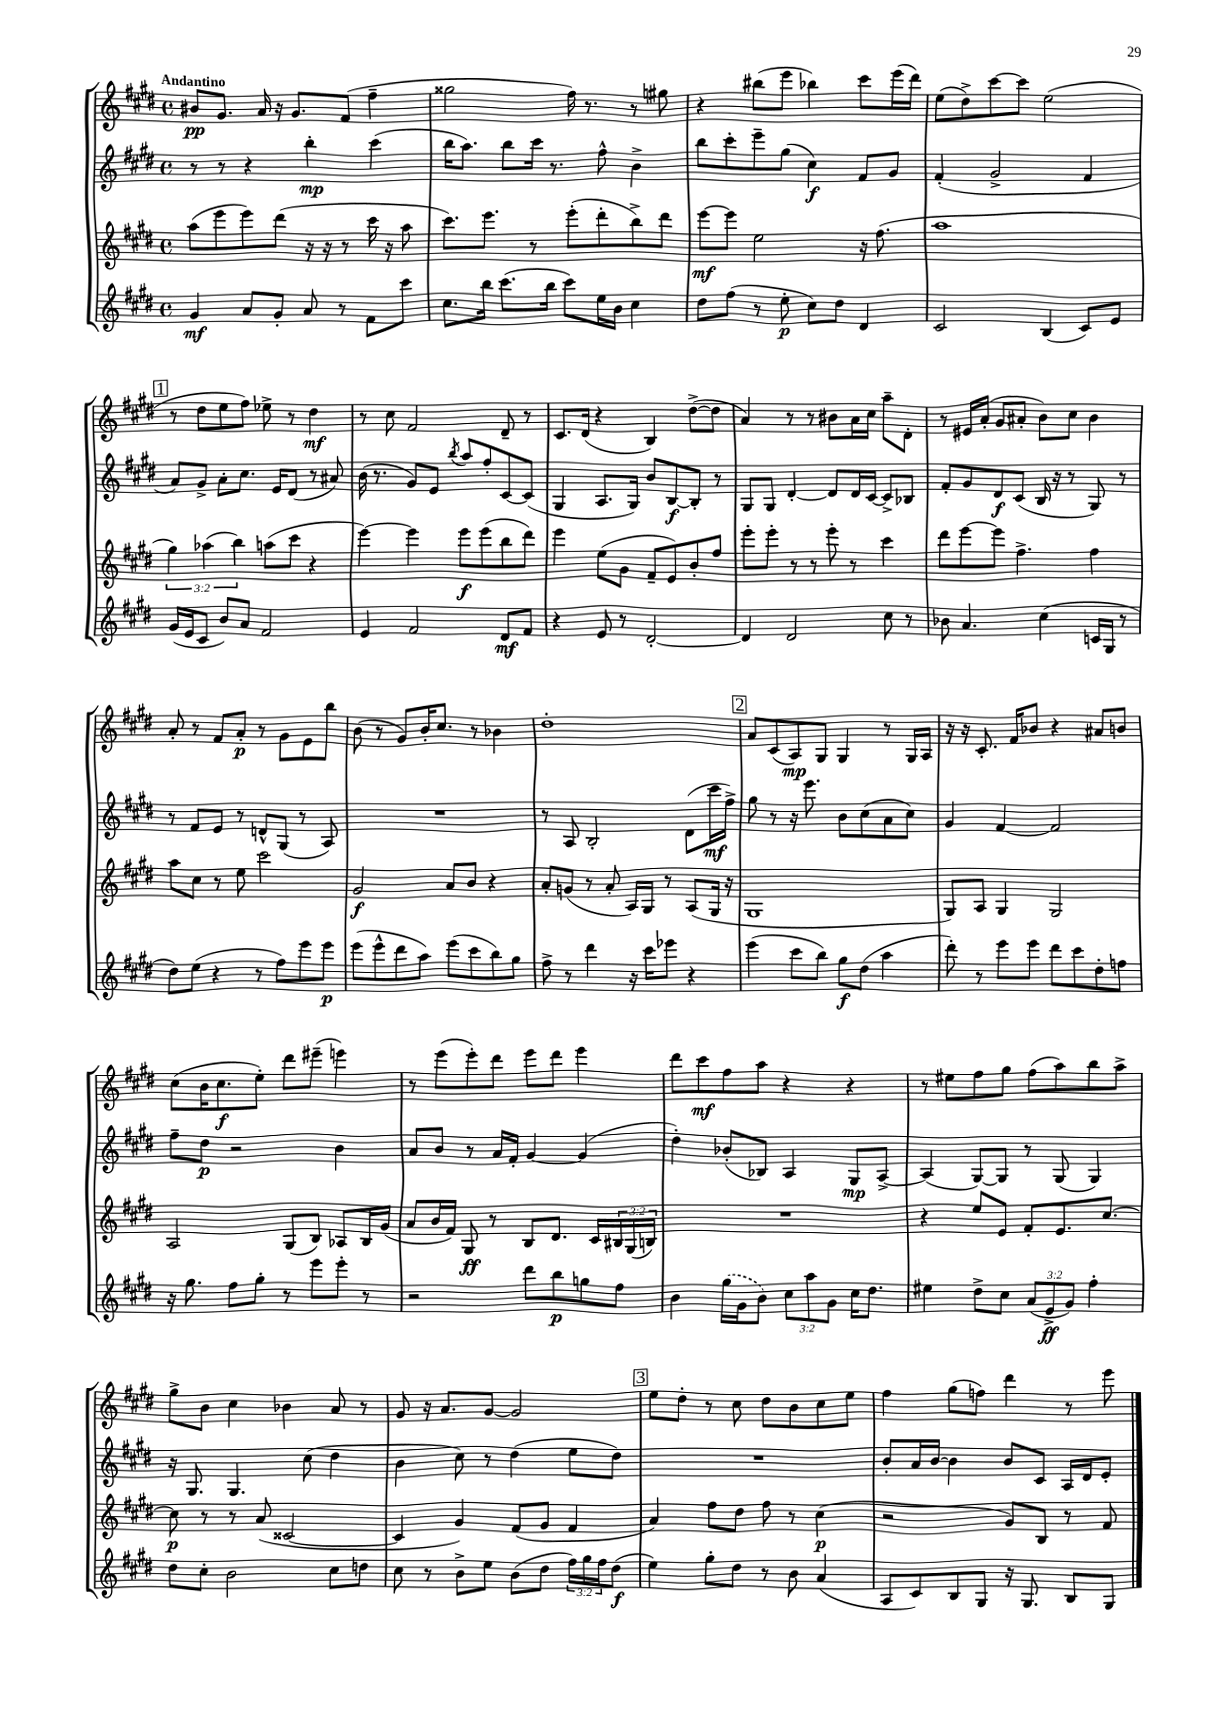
<<
\new StaffGroup <<
\new Staff = "s0" {
    \clef treble \key e \major \defaultTimeSignature \time 4/4 \tempo "Andantino"
    bis'8\pp gis'8. a'16 r16 gis'8. fis'8( fis''4-- |
    gisis''2 fis''16) r8. r8 gis''8 |
    r4 bis''8( e'''8 bes''4) cis'''8 e'''16( dis'''16) |
    e''8( dis''8->) cis'''8~ cis'''8 e''2( |
    \mark \markup { \box "1" } r8 dis''8 e''8 fis''8) ees''8-> r8 dis''4\mf |
    r8 cis''8 fis'2 dis'8-- r8 |
    cis'8. dis'16( r4 b4) dis''8~->( dis''8 |
    a'4) r8 r8 bis'8 a'16 cis''16 a''8-- dis'8-. |
    r8 eis'16 a'16-.( gis'8 ais'8-. b'8) cis''8 b'4 |
    a'8-. r8 fis'8 a'8-.\p r8 gis'8 e'8 b''8 |
    b'8( r8 gis'8) b'16-. cis''8. r8 bes'4 |
    dis''1-. |
    \mark \markup { \box "2" } a'8 cis'8( a8\mp) gis8 gis4 r8 gis16 a16 |
    r16 r16 cis'8.-. fis'16 bes'8 r4 ais'8 b'8 |
    cis''8( b'16 cis''8.\f e''8-.) dis'''8 eis'''8--( e'''4) |
    r8 e'''8( e'''8-.) dis'''8 e'''8 dis'''8 e'''4 |
    dis'''8 cis'''8\mf fis''8 a''8 r4 r4 |
    r8 eis''8 fis''8 gis''8 fis''8( a''8) b''8 a''8-> |
    gis''8-> b'8 cis''4 bes'4 a'8 r8 |
    gis'8 r16 a'8. gis'8~ gis'2 |
    \mark \markup { \box "3" } e''8 dis''8-. r8 cis''8 dis''8 b'8 cis''8 e''8 |
    fis''4 gis''8( f''8) dis'''4 r8 e'''8 \bar "|." |
}
\new Staff = "s1" {
    \clef treble \key e \major \defaultTimeSignature \time 4/4
    r8 r8 r4 b''4-.\mp cis'''4( |
    b''16 a''8.) b''8 cis'''16 r8. fis''8-^ b'4-> |
    b''8 cis'''8-. e'''8-- gis''8( cis''4\f) fis'8 gis'8 |
    fis'4-.( gis'2-> fis'4 |
    \mark \markup { \box "1" } a'8) gis'8-> a'8-. cis''8. e'16 dis'8( r8 ais'8) |
    b'16( r8. gis'8) e'8 \acciaccatura { b''8 } a''8 fis''8-. cis'8~ cis'8( |
    gis4 a8. gis16) b'8 b8~\f b8-. r8 |
    gis8 gis8 dis'4~-. dis'8 dis'16 cis'16~ cis'8-> bes8 |
    fis'8-. gis'8 dis'8\f cis'8( b16 r16 r8 gis8) r8 |
    r8 fis'8 e'8 r8 d'8-^ gis8( r8 a8) |
    R1 |
    r8 a8 b2-. dis'8( cis'''16\mf fis''16->) |
    \mark \markup { \box "2" } gis''8 r8 r16 e'''8. b'8 cis''8( a'8 cis''8) |
    gis'4 fis'4~ fis'2 |
    fis''8-- dis''8\p r2 b'4 |
    a'8 b'8 r8 a'16 fis'16-. gis'4~ gis'4( |
    dis''4-.) bes'8-.( bes8) a4 gis8\mp a8~-> |
    a4( gis8~) gis8 r8 gis8( gis4) |
    r16 gis8. gis4. cis''8( dis''4 |
    b'4 cis''8) r8 dis''4( e''8 dis''8) |
    \mark \markup { \box "3" } R1 |
    b'8-. a'16 b'16~ b'4 b'8 cis'8 a16 dis'16 e'8-. \bar "|." |
}
\new Staff = "s2" {
    \clef treble \key e \major \defaultTimeSignature \time 4/4 \override Staff.TupletNumber.text = #tuplet-number::calc-fraction-text
    a''8( e'''8 e'''8) dis'''8( r16 r16 r8 cis'''16 r16 a''8 |
    cis'''8.) e'''8. r8 e'''8-.( dis'''8-. b''8->) dis'''8 |
    e'''8~\mf e'''8 e''2 r16 fis''8.( |
    a''1 |
    \mark \markup { \box "1" } \tuplet 3/2 { gis''4) aes''4( b''4) } a''8( cis'''8 r4 |
    e'''4~) e'''4 e'''8\f e'''8( b''8 dis'''8) |
    e'''4 e''8( gis'8 fis'8-- e'8) b'8-. fis''8 |
    e'''8-. e'''8-. r8 r8 e'''8-. r8 cis'''4 |
    dis'''8 e'''8~ e'''8 fis''4.-> fis''4 |
    a''8 cis''8 r8 e''8 cis'''2 |
    gis'2\f a'8 b'8 r4 |
    a'8-. g'8( r8 a'8-. a16) gis16 r8 a8( gis16 r16 |
    \mark \markup { \box "2" } gis1 |
    gis8) a8 gis4 gis2 |
    a2 gis8( b8) aes8 b16 gis'16( |
    a'8 b'16 fis'16) gis8\ff r8 b8 dis'8. cis'16 \tuplet 3/2 { bis16 gis16( b16) } |
    R1 |
    r4 e''8 e'8 fis'8-. e'8. cis''8.~ |
    cis''8\p r8 r8 a'8( cisis'2~ |
    cisis'4 gis'4) fis'8( gis'8 fis'4 |
    \mark \markup { \box "3" } a'4) fis''8 dis''8 fis''8 r8 cis''4\p( |
    r2 gis'8) b8 r8 fis'8 \bar "|." |
}
\new Staff = "s3" {
    \clef treble \key e \major \defaultTimeSignature \time 4/4 \override Staff.TupletNumber.text = #tuplet-number::calc-fraction-text
    gis'4\mf a'8 gis'8-. a'8 r8 fis'8 cis'''8 |
    cis''8. b''16 cis'''8.( b''16 cis'''8) e''16 b'16 cis''4 |
    dis''8 fis''8( r8 e''8-.\p cis''8) dis''8 dis'4 |
    cis'2 b4( cis'8) e'8 |
    \mark \markup { \box "1" } gis'16( e'16 cis'8 b'8) a'8 fis'2 |
    e'4 fis'2 dis'8\mf fis'8 |
    r4 e'8 r8 dis'2~-. |
    dis'4 dis'2 cis''8 r8 |
    bes'8 a'4. cis''4( c'16 gis16 r8 |
    dis''8) e''8( r4 r8 fis''8) e'''8 e'''8\p |
    e'''8( e'''8-^ dis'''8 a''8) e'''8( cis'''8 b''8) gis''8 |
    fis''8-> r8 dis'''4 r16 cis'''16 ees'''8 r4 |
    \mark \markup { \box "2" } e'''4( cis'''8 b''8) gis''8\f dis''8( a''4 |
    dis'''8-.) r8 e'''8 e'''8 dis'''8 cis'''8 dis''8-. f''8 |
    r16 gis''8. fis''8 gis''8-. r8 e'''8 e'''8-. r8 |
    r2 dis'''8 b''8\p g''8 fis''8 |
    b'4 \once \slurDashed gis''16( gis'16 b'8) \tuplet 3/2 { cis''8 a''8 gis'8 } cis''16 dis''8. |
    eis''4 dis''8-> cis''8 \tuplet 3/2 { a'8( e'8->\ff gis'8) } fis''4-. |
    dis''8 cis''8-. b'2 cis''8 d''8 |
    cis''8 r8 b'8-> e''8 b'8( dis''8 \tuplet 3/2 { fis''16) gis''16 fis''16 } dis''8\f( |
    \mark \markup { \box "3" } e''4) gis''8-. dis''8 r8 b'8 a'4( |
    a8 cis'8) b8 gis8 r16 gis8. b8 gis8 \bar "|." |
}
>>
>>
\layout { \context { \Score \remove "Bar_number_engraver" } }
